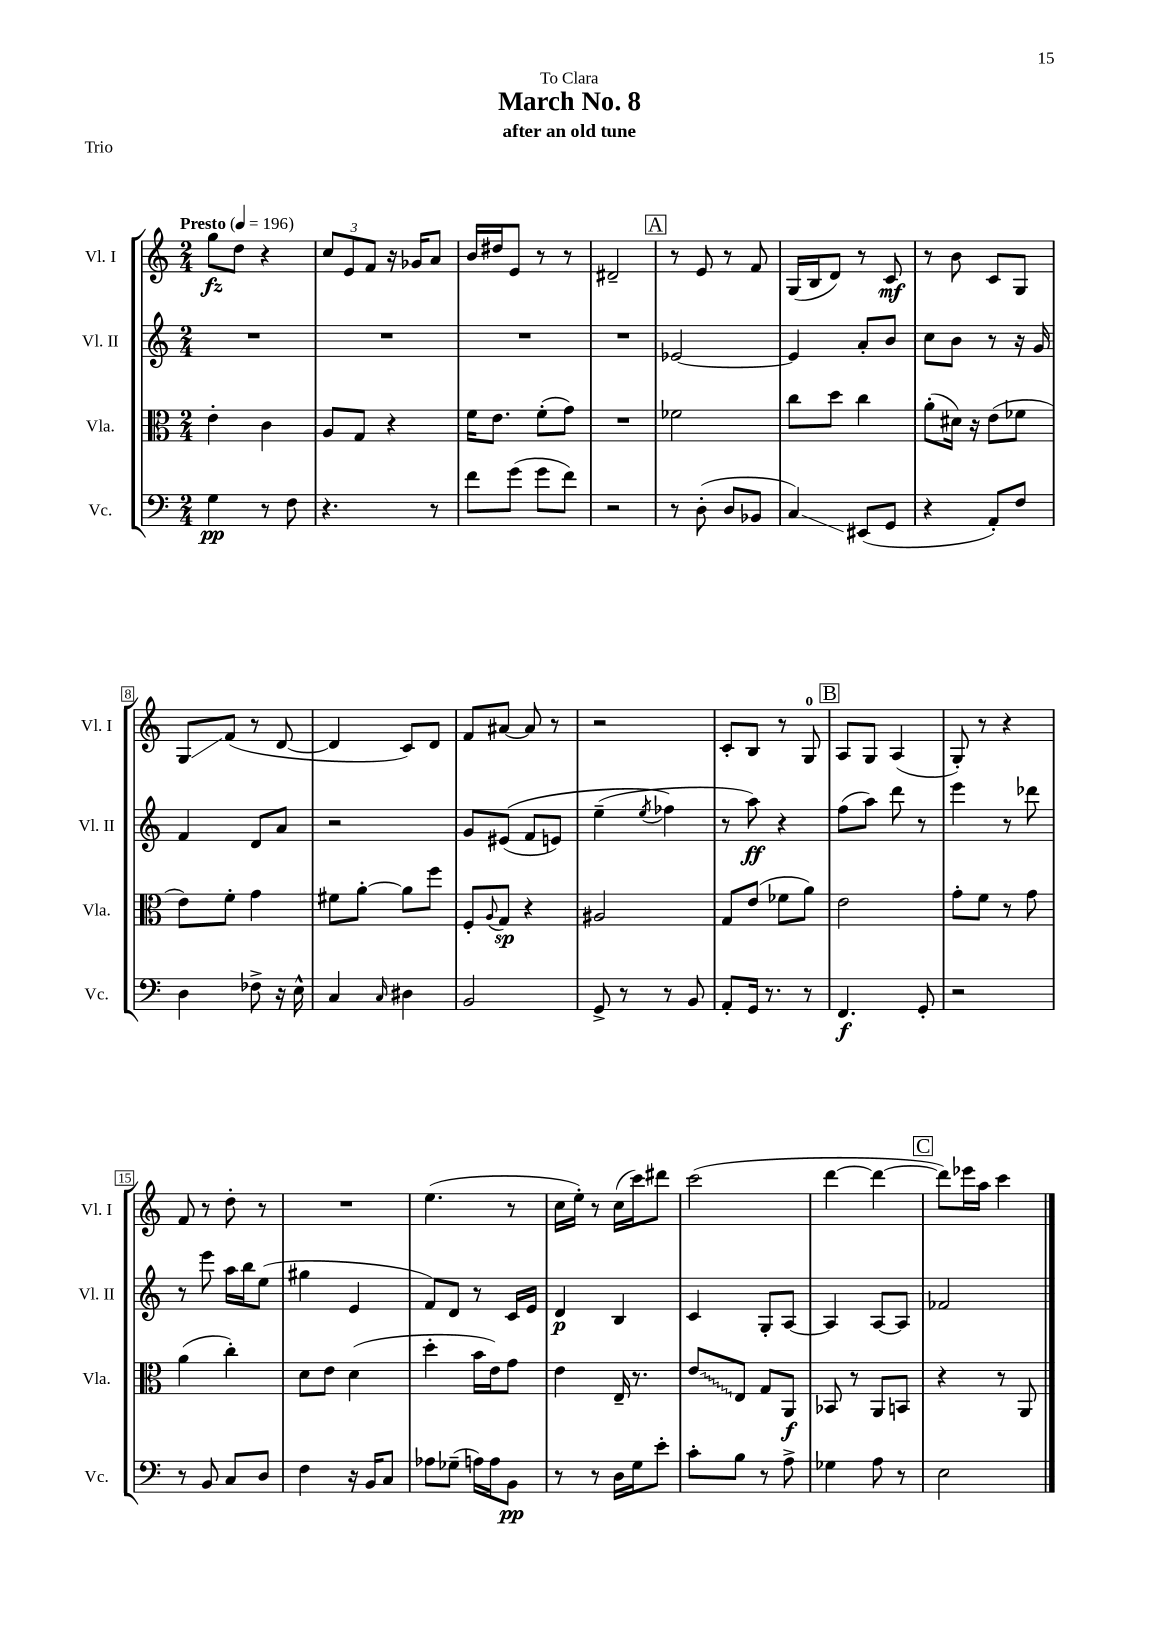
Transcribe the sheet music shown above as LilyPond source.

\header { title = "March No. 8" subtitle = "after an old tune" dedication = "To Clara" piece = "Trio" }
<<
\new StaffGroup <<
\new Staff = "s0" \with { instrumentName = "Vl. I" shortInstrumentName = "Vl. I" } {
    \clef treble \key c \major \numericTimeSignature \time 2/4 \tempo "Presto" 4 = 196
    g''8\fz d''8 r4 |
    \tuplet 3/2 { c''8 e'8 f'8 } r16 ges'16 a'8 |
    b'16 dis''16 e'8 r8 r8 |
    dis'2-- |
    \mark \markup { \box "A" } r8 e'8 r8 f'8 |
    g16( b16 d'8) r8 c'8\mf |
    r8 b'8 c'8 g8 |
    g8\glissando f'8( r8 d'8~ |
    d'4 c'8) d'8 |
    f'8 ais'8~ ais'8 r8 |
    r2 |
    c'8-. b8 r8 g8-0 |
    \mark \markup { \box "B" } a8 g8 a4( |
    g8-.) r8 r4 |
    f'8 r8 d''8-. r8 |
    R2 |
    e''4.( r8 |
    c''16 e''16-.) r8 c''16( c'''16) dis'''8 |
    c'''2( |
    d'''4~ d'''4~ |
    \mark \markup { \box "C" } d'''8) ees'''16 a''16 c'''4 \bar "|." |
}
\new Staff = "s1" \with { instrumentName = "Vl. II" shortInstrumentName = "Vl. II" } {
    \clef treble \key c \major \numericTimeSignature \time 2/4
    R2 |
    R2 |
    R2 |
    R2 |
    \mark \markup { \box "A" } ees'2~ |
    ees'4 a'8-. b'8 |
    c''8 b'8 r8 r16 g'16 |
    f'4 d'8 a'8 |
    r2 |
    g'8 eis'8(\( f'8 e'8) |
    e''4--( \acciaccatura { e''8 } fes''4\) |
    r8 a''8\ff) r4 |
    \mark \markup { \box "B" } f''8( a''8) d'''8 r8 |
    e'''4 r8 des'''8 |
    r8 e'''8 a''16 b''16 e''8( |
    gis''4 e'4 |
    f'8) d'8 r8 c'16 e'16 |
    d'4\p b4 |
    c'4 g8-. a8~ |
    a4 a8~ a8 |
    \mark \markup { \box "C" } fes'2 \bar "|." |
}
\new Staff = "s2" \with { instrumentName = "Vla." shortInstrumentName = "Vla." } {
    \clef alto \key c \major \numericTimeSignature \time 2/4
    e'4-. c'4 |
    a8 g8 r4 |
    f'16 e'8. f'8-.( g'8) |
    R2 |
    \mark \markup { \box "A" } fes'2 |
    c''8 d''8 c''4 |
    a'8-.( dis'16) r16 e'8( fes'8 |
    e'8) f'8-. g'4 |
    fis'8 a'8~-. a'8 f''8 |
    f8-. \appoggiatura { a8 } g8\sp r4 |
    ais2 |
    g8 e'8( fes'8 a'8) |
    \mark \markup { \box "B" } e'2 |
    g'8-. f'8 r8 g'8 |
    a'4( c''4-.) |
    d'8 e'8 d'4( |
    d''4-. b'16 e'16) g'8 |
    e'4 e16-- r8. |
    \once \override Glissando.style = #'zigzag e'8\glissando e8 g8 a,8\f |
    bes,8 r8 a,8 b,8 |
    \mark \markup { \box "C" } r4 r8 a,8 \bar "|." |
}
\new Staff = "s3" \with { instrumentName = "Vc." shortInstrumentName = "Vc." } {
    \clef bass \key c \major \numericTimeSignature \time 2/4
    g4\pp r8 f8 |
    r4. r8 |
    f'8 g'8( g'8 f'8) |
    r2 |
    \mark \markup { \box "A" } r8 d8-.( d8 bes,8 |
    c4\glissando) eis,8( g,8 |
    r4 a,8-.) f8 |
    d4 fes8-> r16 e16-^ |
    c4 \grace { c16 } dis4 |
    b,2 |
    g,8-> r8 r8 b,8 |
    a,8-. g,16 r8. r8 |
    \mark \markup { \box "B" } f,4.\f g,8-. |
    r2 |
    r8 b,8 c8 d8 |
    f4 r16 b,16 c8 |
    aes8 ges8--( a16) a16 b,8\pp |
    r8 r8 d16 g16 e'8-. |
    c'8-. b8 r8 a8-> |
    ges4 a8 r8 |
    \mark \markup { \box "C" } e2 \bar "|." |
}
>>
>>
\layout { \context { \Score \override BarNumber.stencil = #(make-stencil-boxer 0.1 0.3 ly:text-interface::print) } }
